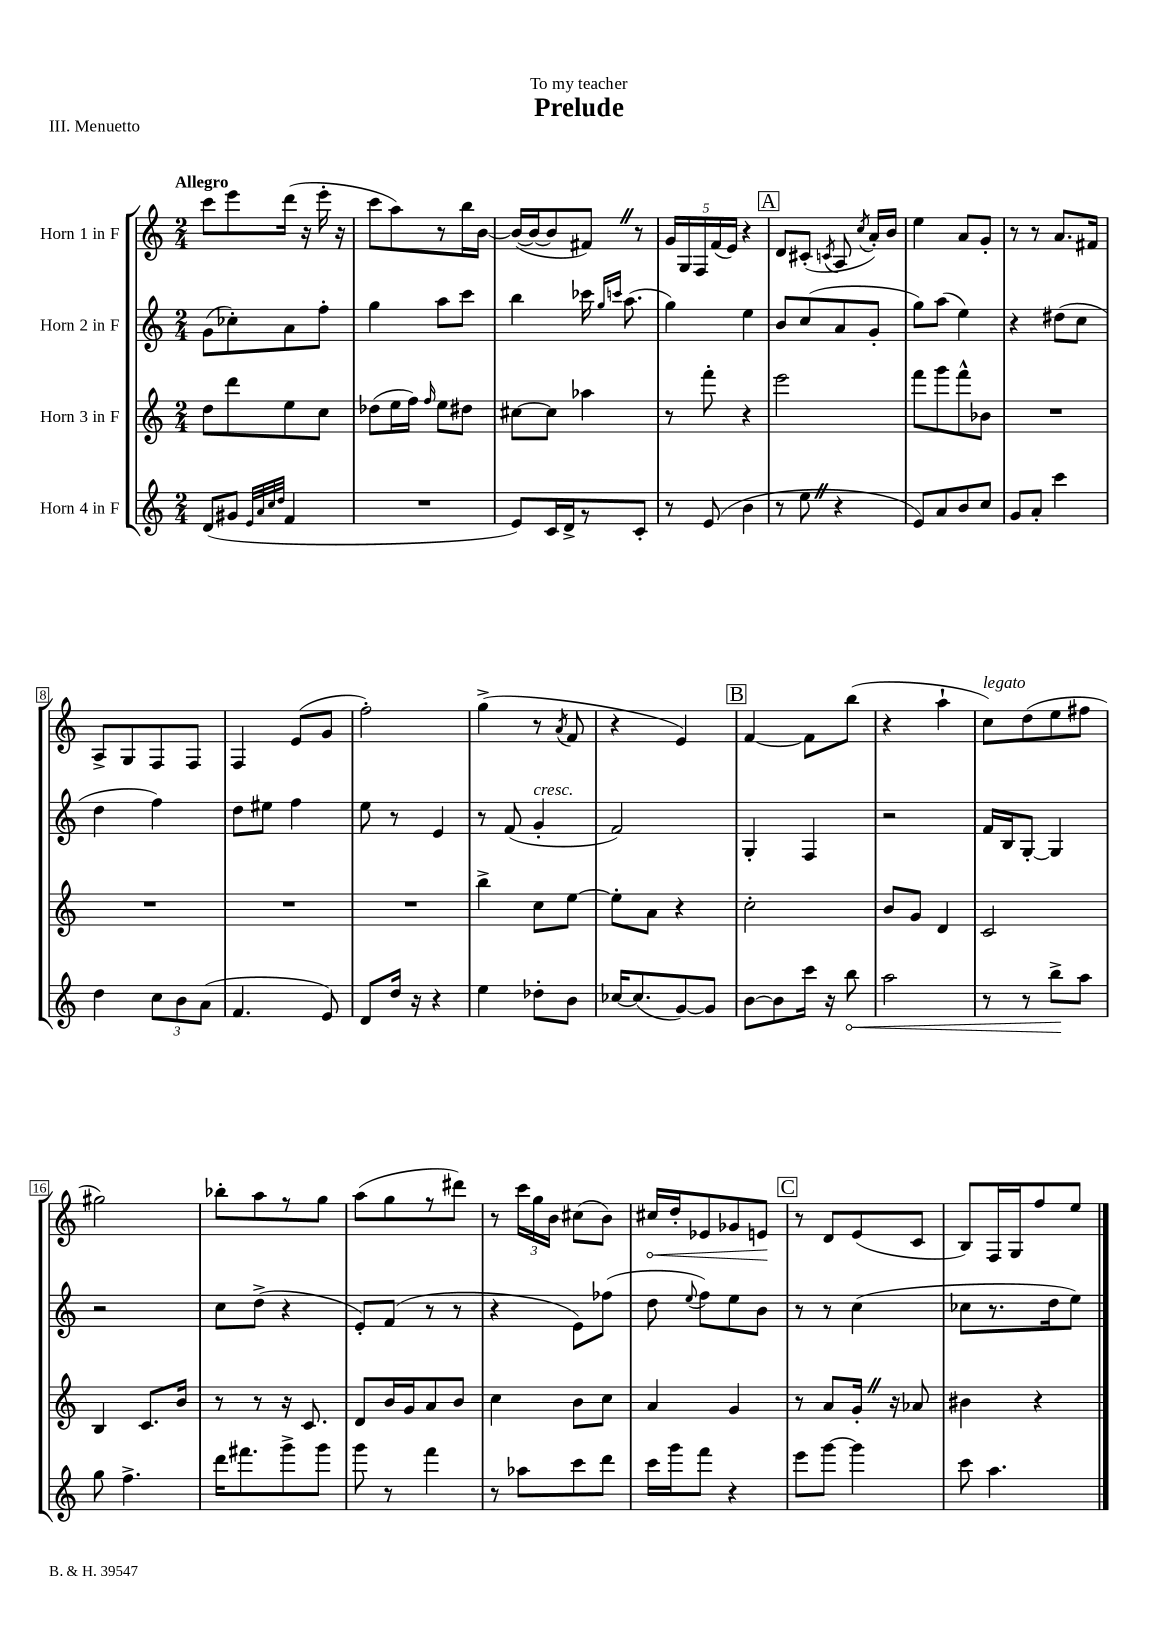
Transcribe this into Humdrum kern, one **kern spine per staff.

**kern	**dynam	**kern	**kern	**kern	**dynam
*part4	*part4	*part3	*part2	*part1	*part1
*staff4	*staff4	*staff3	*staff2	*staff1	*staff1
*I"Horn 4 in F	*	*I"Horn 3 in F	*I"Horn 2 in F	*I"Horn 1 in F	*
*clefG2	*	*clefG2	*clefG2	*clefG2	*
*k[]	*	*k[]	*k[]	*k[]	*
*M2/4	*	*M2/4	*M2/4	*M2/4	*
=1	=1	=1	=1	=1	=1
!	!	!	!	!LO:TX:a:B:t=Allegro	!
(8d/L	.	8dd\L	(8g\L	8ccc\L	.
8g#X/J	.	8ddd\	8cc-X'\)	8eee\	.
32qqe/LLL	.	.	.	.	.
32qqa/	.	.	.	.	.
32qqcc/	.	.	.	.	.
32qqdd/JJJ	.	.	.	.	.
4f/	.	8ee\	8a\	(16ddd\Jk	.
.	.	.	.	16r	.
.	.	8cc\J	8ff'\J	16eee'\	.
.	.	.	.	16r	.
=2	=2	=2	=2	=2	=2
2r	.	(8dd-X\L	4gg\	8ccc\L	.
.	.	16ee\L	.	8aa\)	.
.	.	16ff\JJ)	.	.	.
.	.	16qqff/	.	.	.
.	.	8ee\L	8aa\L	8r	.
.	.	8dd#X\J	8ccc\J	16bb\L	.
.	.	.	.	[16b\JJ	.
=3	=3	=3	=3	=3	=3
8e/L)	.	[8cc#X\L	4bb\	(16b/LL_	.
.	.	.	.	16b/J_	.
16c/L	.	8cc#\J]	.	8b/]	.
16d^/J	.	.	.	.	.
8r	.	4aa-X\	16ccc-X\	8f#XZ/J)	.
.	.	.	16qqgg/LL	.	.
.	.	.	16qqcccn/JJ	.	.
.	.	.	(8.aa\	.	.
8c'/J	.	.	.	8r	.
=4	=4	=4	=4	=4	=4
8r	.	8r	4gg\)	20g/LL	.
.	.	.	.	20G/	.
.	.	.	.	20F/	.
(8e/	.	8fff'\	.	.	.
.	.	.	.	(20f/	.
.	.	.	.	20e/JJ)	.
4b\	.	4r	4ee\	4r	.
!!LO:REH:place=s1:t=A
=5	=5	=5	=5	=5	=5
8r	.	2eee\	8b/L	8d/L	.
8eeZ\	.	.	(8cc/	(8c#X'/J	.
.	.	.	.	8qcn/	.
4r	.	.	8a/	8A/	.
.	.	.	.	8qcc/	.
.	.	.	8g'/J	16a'/LL)	.
.	.	.	.	16b/JJ	.
=6	=6	=6	=6	=6	=6
8e/L)	.	8fff\L	8gg\L)	4ee\	.
8a/	.	8ggg\	(8aa\J	.	.
8b/	.	8fff^^\	4ee\)	8a/L	.
8cc/J	.	8b-X\J	.	8g'/J	.
=7	=7	=7	=7	=7	=7
8g/L	.	2r	4r	8r	.
8a'/J	.	.	.	8r	.
4ccc\	.	.	(8dd#X\L	8.a/L	.
.	.	.	8cc\J	.	.
.	.	.	.	16f#X/Jk	.
!!LO:LB:g=z
=8	=8	=8	=8	=8	=8
4dd\	.	2r	4dd\	8A^/L	.
.	.	.	.	8G/	.
12cc\L	.	.	4ff\)	8F/	.
12b\	.	.	.	.	.
.	.	.	.	8F/J	.
(12a\J	.	.	.	.	.
=9	=9	=9	=9	=9	=9
4.f/	.	2r	8dd\L	4F/	.
.	.	.	8ee#X\J	.	.
.	.	.	4ff\	(8e/L	.
8e/)	.	.	.	8g/J	.
=10	=10	=10	=10	=10	=10
8d/L	.	2r	8ee\	2ff'\)	.
16dd/Jk	.	.	8r	.	.
16r	.	.	.	.	.
4r	.	.	4e/	.	.
=11	=11	=11	=11	=11	=11
4ee\	.	4bb^\	8r	(4gg^\	.
.	.	.	(8f/	.	.
!	!	!	!LO:TX:a:i:t=cresc.	!	!
8dd-X'\L	.	8cc\L	4g'/	8r	.
.	.	.	.	8qa/	.
8b\J	.	[8ee\J	.	8f/	.
=12	=12	=12	=12	=12	=12
[16cc-X/KL	.	8ee'\L]	2f/)	4r	.
(8.cc-/]	.	.	.	.	.
.	.	8a\J	.	.	.
[8g/)	.	4r	.	4e/)	.
8g/J]	.	.	.	.	.
!!LO:REH:place=s1:t=B
=13	=13	=13	=13	=13	=13
[8b\L	.	2cc'\	4G'/	[4f/	.
8b\]	.	.	.	.	.
16ccc\Jk	.	.	4F/	8f\L]	.
16r	.	.	.	.	.
!	!LO:HP:b	!	!	!	!
8bb\	<	.	.	(8bb\J	.
=14	=14	=14	=14	=14	=14
2aa\	.	8b/L	2r	4r	.
.	.	8g/J	.	.	.
.	.	4d/	.	4aa`\	.
=15	=15	=15	=15	=15	=15
!	!	!	!	!LO:TX:a:i:t=legato	!
8r	.	2c/	16f/LL	8cc\L)	.
.	.	.	16B/J	.	.
8r	.	.	[8G'/J	(8dd\	.
8bb^\L	.	.	4G/]	8ee\	.
8aa\J	[	.	.	8ff#X\J	.
!!LO:LB:g=z
=16	=16	=16	=16	=16	=16
8gg\	.	4B/	2r	2gg#X\)	.
4.ff^\	.	.	.	.	.
.	.	8.c/L	.	.	.
.	.	16b/Jk	.	.	.
=17	=17	=17	=17	=17	=17
16ddd\KL	.	8r	8cc\L	8bb-X'\L	.
8.fff#X\	.	.	.	.	.
.	.	8r	(8dd^\J	8aa\	.
8ggg^\	.	16r	4r	8r	.
.	.	8.c/	.	.	.
8ggg\J	.	.	.	8gg\J	.
=18	=18	=18	=18	=18	=18
8ggg\	.	8d/L	8e'/L)	(8aa\L	.
8r	.	16b/L	(8f/J	8gg\	.
.	.	16g/J	.	.	.
4fff\	.	8a/	8r	8r	.
.	.	8b/J	8r	8ddd#X\J)	.
=19	=19	=19	=19	=19	=19
8r	.	4cc\	4r	8r	.
8aa-X\L	.	.	.	24ccc\LL	.
.	.	.	.	24gg\	.
.	.	.	.	24b\JJ	.
8ccc\	.	8b\L	8e\L)	(8cc#X\L	.
8ddd\J	.	8cc\J	(8ff-X\J	8b\J)	.
=20	=20	=20	=20	=20	=20
!	!	!	!	!	!LO:HP:b
16ccc\LL	.	4a/	8dd\	16cc#X/LL	<
16ggg\J	.	.	.	16dd'/J	.
.	.	.	8qqee/	.	.
8fff\J	.	.	8ff\L)	8e-X/	.
4r	.	4g/	8ee\	8g-X/	.
.	.	.	8b\J	8en/J	.
.	.	.	.	.	[
!!LO:REH:place=s1:t=C
=21	=21	=21	=21	=21	=21
8eee\L	.	8r	8r	8r	.
[8ggg\J	.	8a/L	8r	8d/L	.
4ggg\]	.	16g'Z/Jk	(4cc\	(8e/	.
.	.	16r	.	.	.
.	.	8a-X/	.	8c/J	.
=22	=22	=22	=22	=22	=22
8ccc\	.	4b#X\	8cc-X\L	8B/L)	.
4.aa\	.	.	8.r	16F/L	.
.	.	.	.	16G/J	.
.	.	4r	.	8ff/	.
.	.	.	16dd\k	.	.
.	.	.	8ee\J)	8ee/J	.
==	==	==	==	==	==
*-	*-	*-	*-	*-	*-
